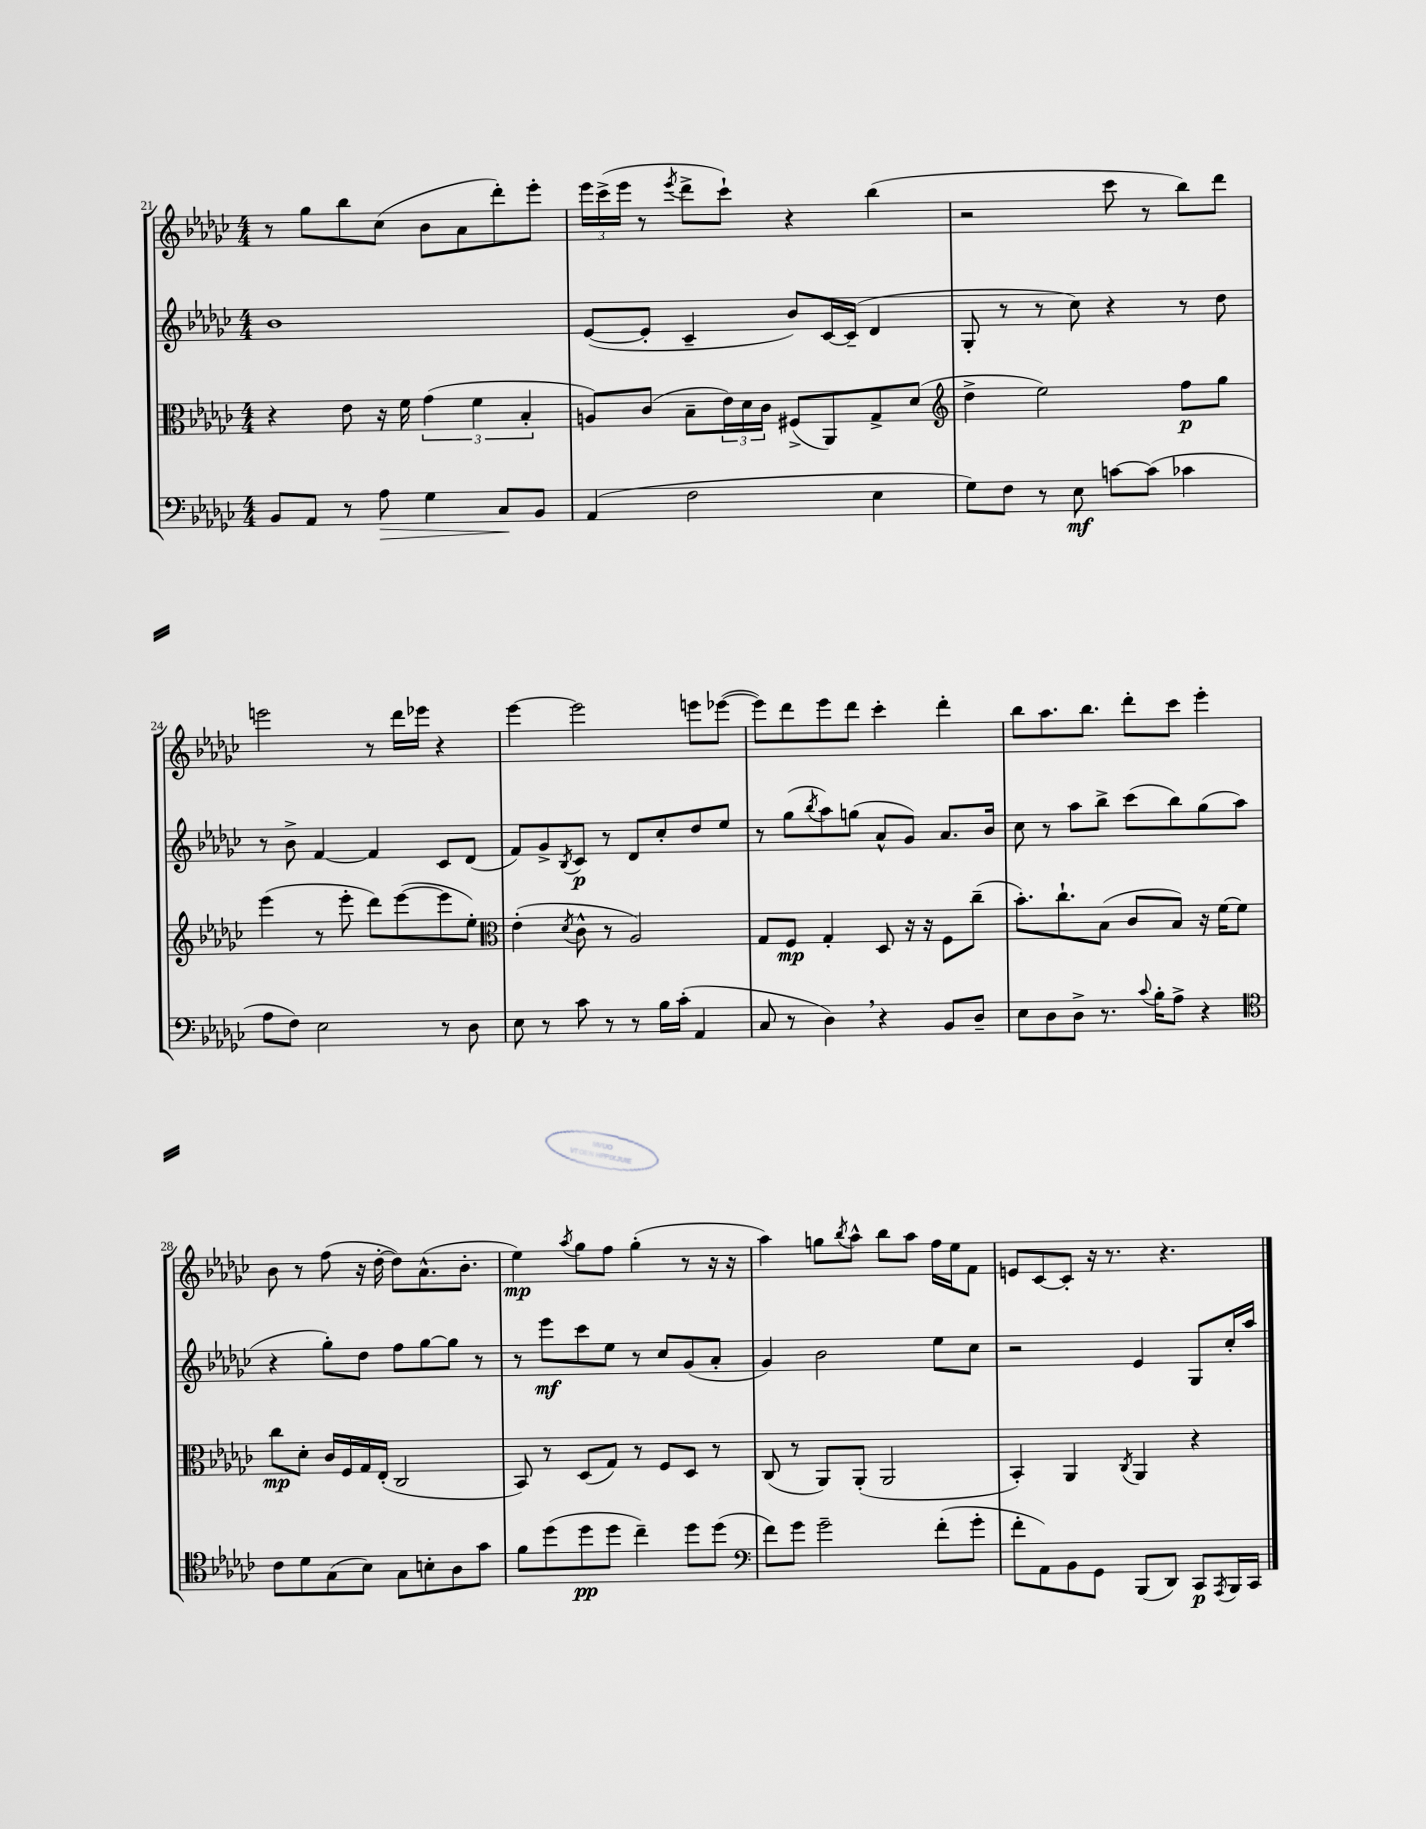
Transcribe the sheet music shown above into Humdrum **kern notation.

**kern	**dynam	**kern	**dynam	**kern	**dynam	**kern	**dynam
*part4	*part4	*part3	*part3	*part2	*part2	*part1	*part1
*staff4	*staff4	*staff3	*staff3	*staff2	*staff2	*staff1	*staff1
*clefF4	*	*clefC3	*	*clefG2	*	*clefG2	*
*k[b-e-a-d-g-c-]	*	*k[b-e-a-d-g-c-]	*	*k[b-e-a-d-g-c-]	*	*k[b-e-a-d-g-c-]	*
*M4/4	*	*M4/4	*	*M4/4	*	*M4/4	*
=21	=21	=21	=21	=21	=21	=21	=21
8BB-/L	.	4r	.	1b-	.	8r	.
8AA-/J	.	.	.	.	.	8gg-\L	.
8r	.	8e-\	.	.	.	8bb-\	.
!	!LO:HP:b	!	!	!	!	!	!
8A-\	>	16r	.	.	.	(8cc-\J	.
.	.	16f\	.	.	.	.	.
4G-\	.	(6g-\	.	.	.	8b-\L	.
.	.	.	.	.	.	8a-\	.
.	.	6f\	.	.	.	.	.
8C-/L	.	.	.	.	.	8ddd-'\)	.
.	.	6B-'/	.	.	.	.	.
8BB-/J	]	.	.	.	.	8eee-'\J	.
=22	=22	=22	=22	=22	=22	=22	=22
(4AA-/	.	8An/L)	.	([8e-/L	.	24eee-\LL	.
.	.	.	.	.	.	(24ccc-^\	.
.	.	.	.	.	.	24eee-\JJ	.
.	.	(8c-/J	.	8e-'/J]	.	8r	.
.	.	.	.	.	.	8qeee-/	.
2F\	.	8B-~\L	.	4c-~/	.	8ddd-^\L	.
.	.	24e-\L)	.	.	.	8ccc-`\J)	.
.	.	24d-\	.	.	.	.	.
.	.	24c-\JJ	.	.	.	.	.
.	.	(8F#X^/L	.	8b-/L)	.	4r	.
.	.	8AA-/)	.	[16c-/L	.	.	.
.	.	.	.	(16c-~/JJ]	.	.	.
4E-\	.	8G-^/	.	4d-/	.	(4bb-\	.
.	.	(8d-/J	.	.	.	.	.
=23	=23	=23	=23	=23	=23	=23	=23
*	*	*clefG2	*	*	*	*	*
8G-\L)	.	4dd-^\	.	8G-'/	.	2r	.
8F\J	.	.	.	8r	.	.	.
8r	.	2ee-\)	.	8r	.	.	.
8E-\	mf	.	.	8cc-\)	.	.	.
[8cn\L	.	.	.	4r	.	8ccc-\	.
(8c\J]	.	.	.	.	.	8r	.
4c-X\	.	8ff\L	p	8r	.	8bb-\L)	.
.	.	8gg-\J	.	8dd-\	.	8ddd-\J	.
!!LO:LB:g=z
=24	=24	=24	=24	=24	=24	=24	=24
8A-\L	.	(4eee-\	.	8r	.	2eeen\	.
8F\J)	.	.	.	8b-^\	.	.	.
2E-\	.	8r	.	[4f/	.	.	.
.	.	8eee-'\	.	.	.	.	.
.	.	8ddd-\L)	.	4f/]	.	8r	.
.	.	([8eee-\	.	.	.	16ddd-\LL	.
.	.	.	.	.	.	16eee-X\JJ	.
8r	.	8eee-\]	.	8c-/L	.	4r	.
8D-\	.	8ee-'\J)	.	(8d-/J	.	.	.
=25	=25	=25	=25	=25	=25	=25	=25
*	*	*clefC3	*	*	*	*	*
8E-\	.	(4e-'\	.	8f/L)	.	[4eee-\	.
8r	.	.	.	8g-^/	.	.	.
.	.	8qd-/	.	8qB-/	.	.	.
8c-\	.	8c-^^\	.	8c-/J	p	2eee-\]	.
8r	.	8r	.	8r	.	.	.
8r	.	2A-/)	.	8d-/L	.	.	.
16B-\LL	.	.	.	8cc-'/	.	.	.
(16c-'\JJ	.	.	.	.	.	.	.
4AA-/	.	.	.	8dd-/	.	8eeen\L	.
.	.	.	.	8ee-/J	.	([8eee-X\J	.
=26	=26	=26	=26	=26	=26	=26	=26
8C-/	.	8G-/L	.	8r	.	8eee-\L])	.
8r	.	8F/J	mp	(8gg-\L	.	8ddd-\	.
.	.	.	.	8qbb-/	.	.	.
4D-,\)	.	4G-'/	.	8aa-\)	.	8eee-\	.
.	.	.	.	(8ggn\J	.	8ddd-\J	.
4r	.	8D-/	.	8a-^^/L	.	4ccc-'\	.
.	.	16r	.	8g-/J)	.	.	.
.	.	16r	.	.	.	.	.
8BB-/L	.	8F\L	.	8.a-/L	.	4ddd-'\	.
8D-~/J	.	(8cc-~\J	.	.	.	.	.
.	.	.	.	16b-/Jk	.	.	.
=27	=27	=27	=27	=27	=27	=27	=27
8E-\L	.	8.b-'\L)	.	8cc-\	.	8bb-\L	.
8D-\	.	.	.	8r	.	8.aa-\	.
.	.	8.cc-`\	.	.	.	.	.
8D-^\J	.	.	.	8aa-\L	.	.	.
.	.	.	.	.	.	8.bb-\J	.
8.r	.	(8B-\J	.	8bb-^\J	.	.	.
.	.	8c-/L	.	(8ccc-\L	.	8ddd-'\L	.
8qqc-/	.	.	.	.	.	.	.
16B-'\KL	.	.	.	.	.	.	.
8A-^\J	.	8B-/J)	.	8bb-\)	.	8ccc-\J	.
4r	.	16r	.	(8gg-\	.	4eee-'\	.
.	.	[16f\KL	.	.	.	.	.
.	.	8f\J]	.	8aa-\J	.	.	.
!!LO:LB:g=z
=28	=28	=28	=28	=28	=28	=28	=28
*clefC4	*	*	*	*	*	*	*
8c-\L	.	8cc-\L	mp	4r	.	8b-\	.
8d-\	.	8d-'\J	.	.	.	8r	.
(8G-\	.	16c-/LL	.	8gg-'\L)	.	(8ff\	.
.	.	16F/	.	.	.	.	.
8B-\J)	.	16G-/	.	8dd-\J	.	16r	.
.	.	(16E-'/JJ	.	.	.	[16dd-'\	.
8G-\L	.	2C-/	.	8ff\L	.	8dd-\L])	.
8Bn'\	.	.	.	[8gg-\	.	(8.a-^^\	.
8A-\	.	.	.	8gg-\J]	.	.	.
.	.	.	.	.	.	8.b-'\J	.
8g-\J	.	.	.	8r	.	.	.
=29	=29	=29	=29	=29	=29	=29	=29
8f\L	.	8BB-/)	.	8r	.	4ee-\)	mp
(8dd-\	.	8r	.	8eee-\L	mf	.	.
.	.	.	.	.	.	8qaa-/	.
8dd-\	pp	(8D-/L	.	8ccc-\	.	8gg-\L	.
8dd-\J	.	8G-/J)	.	8ee-\J	.	8ff\J	.
4cc-~\)	.	8r	.	8r	.	(4gg-'\	.
.	.	8F/L	.	8cc-/L	.	.	.
8dd-\L	.	8D-/J	.	(8g-/	.	8r	.
(8dd-\J	.	8r	.	8a-'/J	.	16r	.
.	.	.	.	.	.	16r	.
=30	=30	=30	=30	=30	=30	=30	=30
*clefF4	*	*	*	*	*	*	*
8f\L)	.	(8C-/	.	4g-/)	.	4aa-\)	.
8g-\J	.	8r	.	.	.	.	.
2g-~\	.	8AA-/L)	.	2b-\	.	8ggn\L	.
.	.	.	.	.	.	8qbb-/	.
.	.	(8AA-'/J	.	.	.	8aa-^^\J	.
.	.	2AA-/	.	.	.	8bb-\L	.
.	.	.	.	.	.	8aa-\J	.
(8f'\L	.	.	.	8ee-\L	.	16ff\LL	.
.	.	.	.	.	.	16ee-\J	.
8g-'\J	.	.	.	8cc-\J	.	8f\J	.
=31	=31	=31	=31	=31	=31	=31	=31
8f'\L	.	4BB-'/)	.	2r	.	8en/L	.
8AA-\)	.	.	.	.	.	[8c-/	.
8BB-\	.	4AA-/	.	.	.	8c-'/J]	.
8GG-\J	.	.	.	.	.	16r	.
.	.	.	.	.	.	8.r	.
.	.	8qC-/	.	.	.	.	.
(8BBB-/L	.	4AA-/	.	4e-/	.	.	.
8DD-/J)	.	.	.	.	.	4.r	.
8CC-/L	p	4r	.	8G-/L	.	.	.
8qAAA-/	.	.	.	.	.	.	.
16BBB-/L	.	.	.	16cc-'/L	.	.	.
16CC-/JJ	.	.	.	16aa-/JJ	.	.	.
==	==	==	==	==	==	==	==
*-	*-	*-	*-	*-	*-	*-	*-
